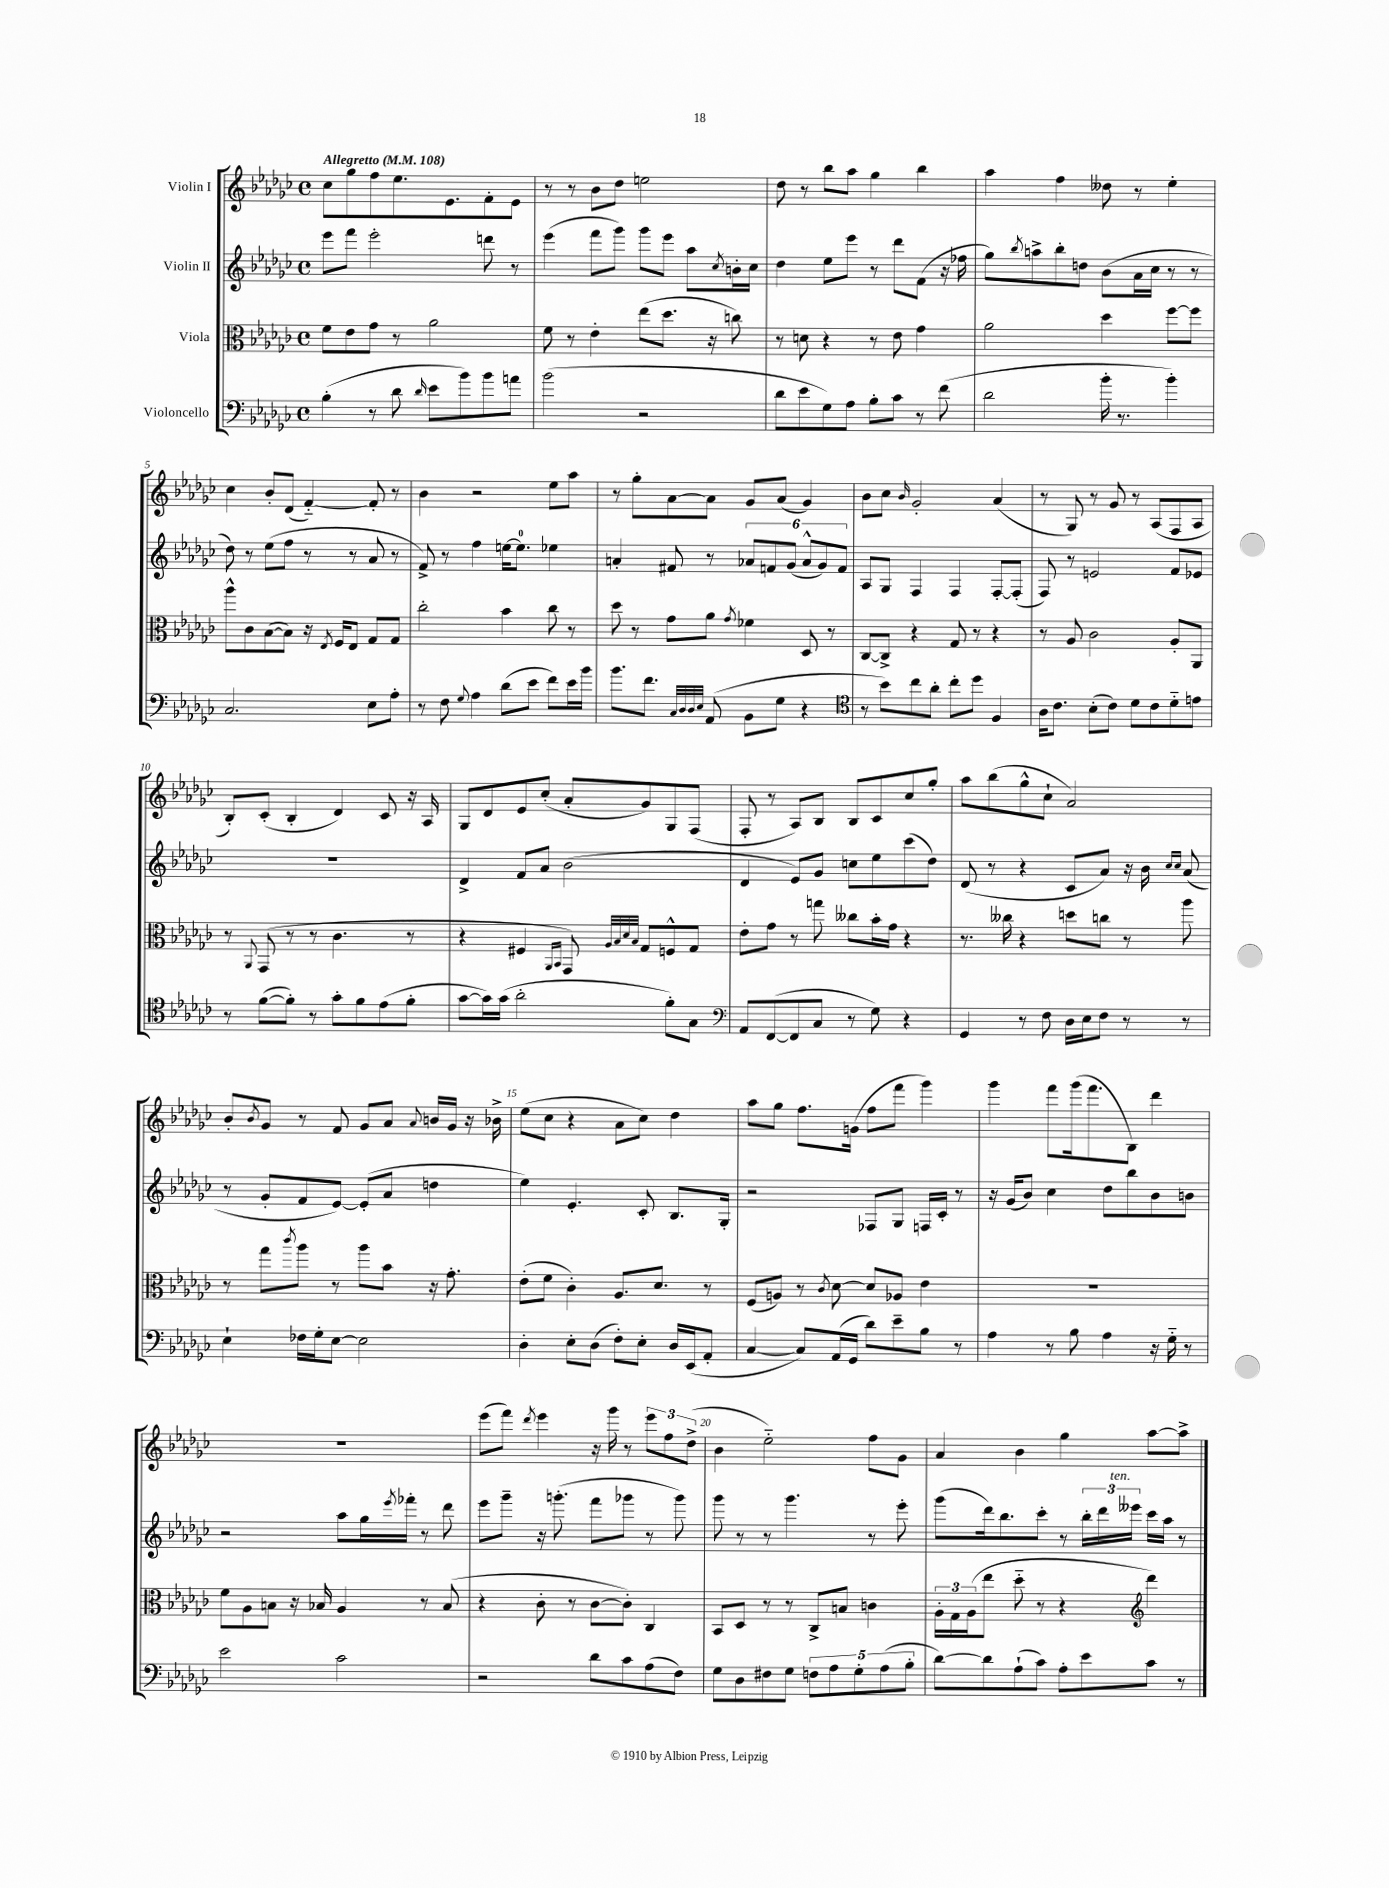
<<
\new StaffGroup <<
\new Staff = "s0" \with { instrumentName = "Violin I" } {
    \clef treble \key ges \major \defaultTimeSignature \time 4/4 \tempo "Allegretto" 4 = 108
    ces''8 ges''8 f''8 ees''8. ees'8. f'8-. ees'8 |
    r8 r8 bes'8 des''8 e''2 |
    des''8 r8 bes''8 aes''8 ges''4 bes''4 |
    aes''4 f''4 deses''8 r8 ees''4-. |
    ces''4 bes'8-. des'8( f'4~-_) f'8-. r8 |
    bes'4 r2 ees''8 aes''8 |
    r8 ges''8-. aes'8~ aes'8 ges'8 aes'8( ges'4) |
    bes'8 ces''8 \grace { bes'16 } ges'2-. aes'4( |
    r8 ges8) r8 ges'8 r8 aes8( f8 aes8 |
    bes8-.) ces'8-.( bes4-. des'4) ces'8 r16 aes16 |
    ges8 des'8 ees'8 ces''8-.( aes'8-. ges'8) ges8 f8( |
    f8-. r8 aes8) bes8 bes8 ces'8 ces''8 ges''8-. |
    aes''8 bes''8( ges''8-^ ces''8-! aes'2) |
    bes'8-. \acciaccatura { bes'8 } ges'8 r8 f'8 ges'8 aes'8 \appoggiatura { aes'8 } b'16 ges'16 r16 bes'16-> |
    ees''8( ces''8 r4 aes'8 ces''8) des''4 |
    aes''8 ges''8 f''8. g'16( f''8 f'''8 ges'''4) |
    ges'''4 f'''8 ges'''16( f'''8. bes8) des'''4 |
    R1 |
    ees'''8( f'''8) \acciaccatura { des'''8 } ees'''4 r16 ges'''16 r8 \tuplet 3/2 { ees'''8 f''8 des''8->( } |
    bes'4 ees''2-_) f''8 ges'8 |
    aes'4 bes'4 ges''4 aes''8~ aes''8-> \bar "|." |
}
\new Staff = "s1" \with { instrumentName = "Violin II" } {
    \clef treble \key ges \major \defaultTimeSignature \time 4/4
    ees'''8 f'''8 ees'''2-. d'''8 r8 |
    ees'''4( f'''8 ges'''8) ges'''8 ees'''8 aes''8 \acciaccatura { ces''8 } b'16-. ces''16 |
    des''4 ees''8 ees'''8 r8 des'''8 f'8( r16 fes''16 |
    ges''8) \acciaccatura { bes''8 } a''8-> bes''8-. d''8 bes'8( aes'16 ces''16 r8 r8 |
    des''8) r8 ees''8( f''8 r8 r8 aes'8 r8 |
    f'8->) r8 f''4 e''16~ e''8.-0 ees''4 |
    a'4-. fis'8 r8 \tuplet 6/4 { aes'8 f'8 ges'8( aes'8-^ ges'8) f'8 } |
    aes8 ges8 f4 f4 f8~-. f8-.( |
    f8) r8 e'2 f'8 ees'8 |
    R1 |
    des'4-> f'8 aes'8 bes'2( |
    des'4 ees'8) ges'8 c''8 ees''8 ces'''8( des''8) |
    des'8( r8 r4 ces'8 aes'8) r16 bes'16 \grace { ces''16 ces''16 } aes'8( |
    r8 ges'8-. f'8 ees'8~) ees'8-.( aes'8 d''4 |
    ees''4) ees'4.-. ces'8-. bes8. ges16-. |
    r2 fes8 ges8 f16 ces'16-. r8 |
    r16 ges'16( bes'8) ces''4 des''8 bes''8 bes'8 b'8 |
    r2 aes''8 ges''16 \acciaccatura { ees'''8 } fes'''16-. r8 des'''8 |
    ees'''8 ges'''8-- r16 g'''8.-.( f'''8 ges'''8 r8 ges'''8) |
    ges'''8 r8 r8 ges'''4. r8 ees'''8-. |
    ges'''8( des'''16) bes''8. ces'''8-. r8 \tuplet 3/2 { bes''16-. des'''16 eeses'''16^\markup { \italic "ten." } } ces'''16 aes''16 r8 \bar "|." |
}
\new Staff = "s2" \with { instrumentName = "Viola" } {
    \clef alto \key ges \major \defaultTimeSignature \time 4/4
    f'8 ees'8 ges'8 r8 aes'2 |
    f'8 r8 ees'4-. ees''8( des''8. r16 c''8) |
    r8 d'8 r4 r8 ees'8 ges'4 |
    aes'2 des''4 f''8~ f''8 |
    aes''8-^ ces'8 bes8~( bes8) r16 \acciaccatura { ees8 } f16 ees8 ges8 ges8 |
    ces''2-. bes'4 ces''8 r8 |
    des''8 r8 ges'8 aes'8 \acciaccatura { ges'8 } fes'4 des8 r8 |
    ces8~ ces8-> r4 ges8 r8 r4 |
    r8 aes8 ces'2 aes8-. aes,8 |
    r8 \appoggiatura { aes,8 } ges,8( r8 r8 ces'4. r8 |
    r4 fis4 \grace { aes,16 bes,16 } ges,8) \grace { aes32 bes32 des'32 bes32 } ges8 f8-^ ges8 |
    ees'8-. ges'8 r8 g''8 ceses''8 bes'16-. ges'16 r4 |
    r8. ceses''16 r4 d''8 c''8 r8 aes''8 |
    r8 ges''8 \acciaccatura { ces'''8 } aes''8 r8 aes''8 bes'8 r16 ges'8.-. |
    ees'8-.( f'8 ces'4-.) aes8. des'8. r8 |
    f8( a8) r8 \acciaccatura { ces'8 } des'8~ des'8 aes8 ees'4 |
    R1 |
    f'8 aes8 b8 r16 bes16 aes4 r8 bes8( |
    r4 ces'8-. r8 ces'8~ ces'8-.) ces4 |
    bes,8 des8 r8 r8 ces8-> b8 c'4 |
    \tuplet 3/2 { aes16-. ges16 aes16( } ees''8 des''8-_ r8 r4 \clef treble des'''4) \bar "|." |
}
\new Staff = "s3" \with { instrumentName = "Violoncello" } {
    \clef bass \key ges \major \defaultTimeSignature \time 4/4
    bes4-.( r8 des'8 \grace { des'16 } ees'8 bes'8) bes'8 a'8 |
    bes'2( r2 |
    des'8 ees'8 ges8) aes8 bes8-. ces'8 r8 f'8( |
    des'2 bes'16-. r8. bes'4-.) |
    ces2. ees8 aes8-. |
    r8 f8 \appoggiatura { ges8 } aes4 des'8( ees'8 f'8) ees'16 bes'16 |
    bes'8. f'8. \grace { ces32 des32 des32 ees32 } aes,8( bes,8 ges8 r4 |
    \clef tenor r8 bes'8) ces''8 aes'8-. ces''8-. des''8 f4 |
    aes16 ces'8. bes8-.( ces'8) des'8 ces'8 des'8-_ e'8 |
    r8 f'8~( f'8-.) r8 ges'8-. f'8 ees'8( f'8-. |
    ges'8~ ges'16) ges'16( aes'2-. f'8-.) ges8 |
    \clef bass aes,8 f,8~( f,8 ces8 r8 ges8) r4 |
    ges,4 r8 f8 des16 ees16 f8 r8 r8 |
    ees4-! fes16 ges16-. ees8~ ees2 |
    des4-. ees8-. des8( f8-.) ees8-. des16 ees,16( aes,8-. |
    ces4~ ces8) aes,16( ges,16 des'8) ees'8-- bes8 r8 |
    aes4 r8 bes8 aes4 r16 ges16-_ r8 |
    ees'2 ces'2 |
    r2 des'8 ces'8 aes8( f8) |
    ges8 des8 fis8 ges8 \tuplet 5/4 { f8 aes8 ges8-. aes8( bes8-. } |
    des'8~) des'8 aes8-!( ces'8) aes8-. ees'8 ces'8 r8 \bar "|." |
}
>>
>>
\layout { \context { \Score \override BarNumber.break-visibility = ##(#f #t #t) barNumberVisibility = #(every-nth-bar-number-visible 5) } }
